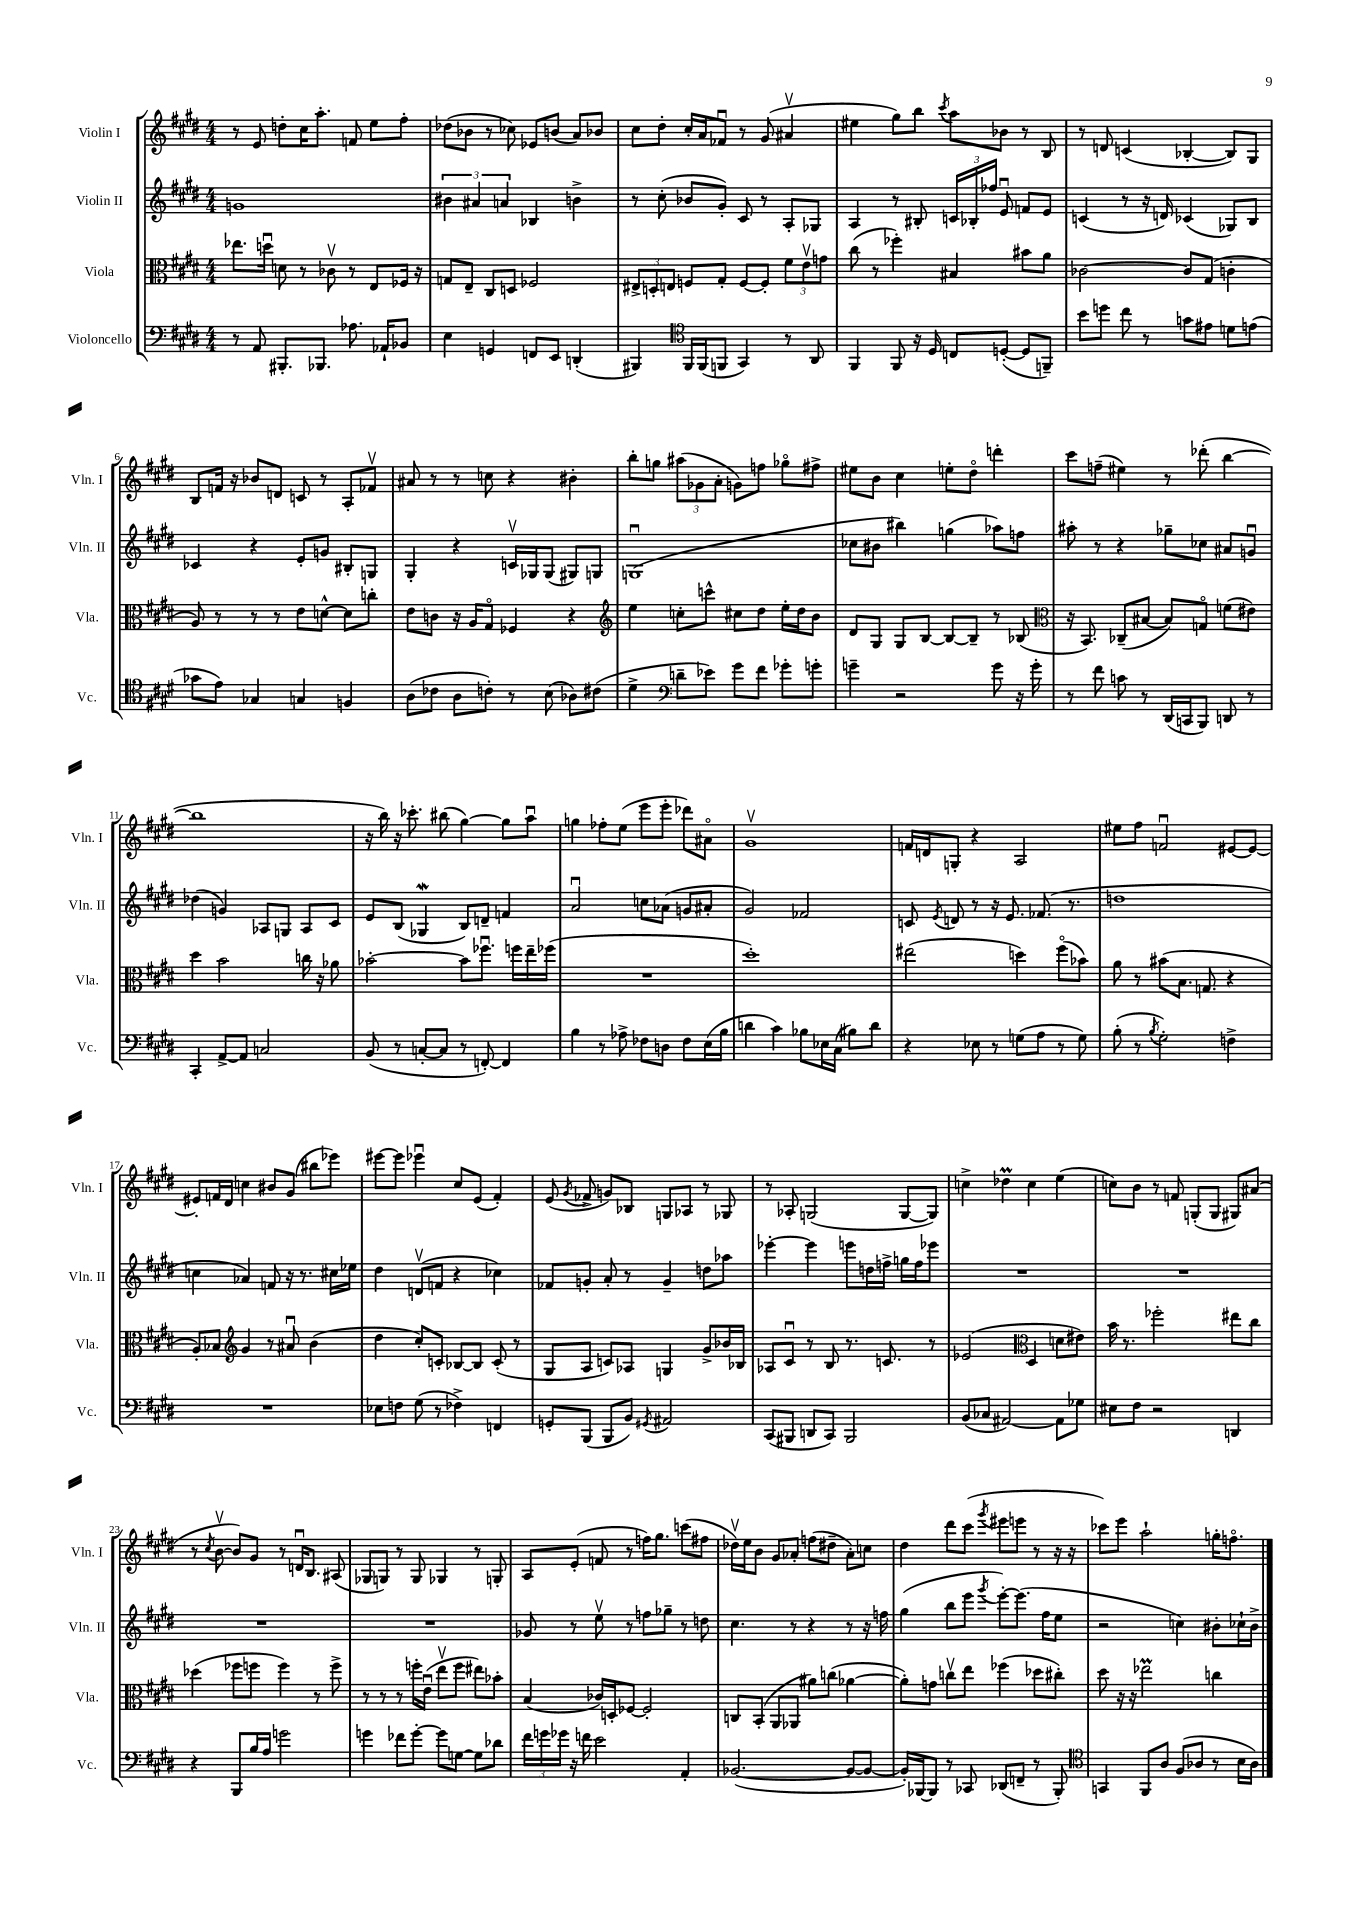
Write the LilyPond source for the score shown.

<<
\new StaffGroup <<
\new Staff = "s0" \with { instrumentName = "Violin I" shortInstrumentName = "Vln. I" } {
    \clef treble \key e \major \numericTimeSignature \time 4/4
    \autoBeamOff r8 e'8 d''8[-. cis''16 a''8.]-. f'8 e''8[ fis''8]-. |
    des''8[( bes'8] r8 ces''8) ees'8[ b'8]( a'8[) bes'8] |
    cis''8[ dis''8]-. cis''16[-. a'16 fes'8]\downbow r8 gis'8( ais'4\upbow |
    eis''4 gis''8[) b''8] \acciaccatura { cis'''8 } a''8[ bes'8] r8 b8 |
    r8 d'8 c'4( bes4~-. bes8[) gis8] |
    b8[ f'16] r16 bes'8[ d'8] c'8 r8 a8[-. fes'8]\upbow |
    ais'8 r8 r8 c''8 r4 bis'4-. |
    b''8[-. g''8] \tuplet 3/2 { ais''8[( ges'8 a'8]-. } g'8[) f''8] ges''8[\flageolet fis''8]-> |
    eis''8[ b'8] cis''4 e''8[-. dis''8]\flageolet d'''4-. |
    cis'''8[ f''8]--( eis''4) r8 des'''8-.( b''4~ |
    b''1 |
    r16 b''16) r16 ces'''8.-. bis''8( gis''4~) gis''8[ a''8]\downbow |
    g''4 fes''8[-. e''8]( e'''8[ e'''8]-. des'''8[) ais'8]\flageolet |
    gis'1\upbow |
    f'16[ d'16 g8]-. r4 a2 |
    eis''8[ fis''8] f'2\downbow eis'8[~ eis'8]~ |
    eis'8[-. f'16 dis'16] c''4 bis'8[ gis'8]( bis''8[ ees'''8]) |
    eis'''8[~ eis'''8] ees'''4\downbow cis''8[ e'8]( fis'4-.) |
    e'8( \acciaccatura { gis'8 } fes'8-> g'8[) bes8] g8[ aes8] r8 ges8 |
    r8 aes8-. g2( g8[~ g8]) |
    c''4-> des''4\prall c''4 e''4( |
    c''8[) b'8] r8 f'8 g8[-.( g8] gis8[) ais'8]( |
    r8 \acciaccatura { cis''8 } b'8~\upbow b'8[) gis'8] r8 d'16[\downbow b8.] ais8( |
    ges8[ g8]) r8 g8 ges4 r8 g8-. |
    a8[ e'8]-.( f'8 r8 f''16[) gis''8.] c'''8[( fis''8] |
    des''16[\upbow) e''16 b'8] gis'8[ aes'8]-. f''8[( dis''8]-- aes'8[-.) c''8] |
    dis''4 dis'''8[ cis'''8]( \acciaccatura { gis'''8 } eis'''8[ e'''8] r8 r16 r16 |
    ces'''8[) e'''8] a''2-! g''16[-. f''8.]\flageolet \bar "|." |
}
\new Staff = "s1" \with { instrumentName = "Violin II" shortInstrumentName = "Vln. II" } {
    \clef treble \key e \major \numericTimeSignature \time 4/4
    \autoBeamOff g'1 |
    \tuplet 3/2 { bis'4 ais'4 a'4 } bes4 b'4-> |
    r8 cis''8-.( bes'8[ gis'8]-.) cis'8 r8 a8[-. ges8] |
    a4 r8 bis8-. \tuplet 3/2 { c'16[ bes16-. fes''16] } e'8\downbow f'8[ e'8] |
    c'4( r8 r16 d'16) ces'4( ges8[) b8] |
    ces'4 r4 e'8[-. g'8] bis8[-. g8] |
    gis4-. r4 c'16[\upbow ges16 ges8]( gis8[) g8] |
    g1\downbow( |
    ces''8[ bis'8] bis''4) g''4( aes''8[) f''8] |
    ais''8-. r8 r4 ges''8[-- ces''8] ais'8[ g'8]\downbow |
    des''4( g'4) aes8[ g8] aes8[ cis'8] |
    e'8[ b8]( ges4\mordent b8[) d'8]-- f'4 |
    a'2\downbow c''8[ aes'8]( g'8[ ais'8]-. |
    gis'2) fes'2 |
    c'8 \acciaccatura { e'8 } d'8 r8 r16 e'8. fes'8.( r8. |
    d''1 |
    c''4 aes'4) f'8 r16 r8. cis''16[ ees''16] |
    dis''4 d'8[\upbow( f'8] r4 ces''4) |
    fes'8[ g'8]-. a'8-. r8 g'4-- d''8[ aes''8] |
    ees'''4~-. ees'''4 e'''8[ d''16 f''16]-> g''16[ f''16 ees'''8] |
    R1 |
    R1 |
    R1 |
    R1 |
    ges'8 r8 e''8\upbow r8 f''8[ ges''8]-- r8 d''8 |
    cis''4. r8 r4 r8 r16 f''16 |
    gis''4( b''8[ e'''8] \acciaccatura { gis'''8 } e'''8[~-.) e'''8.]( fis''16[ e''8] |
    r2 c''4) bis'8[-. ces''16-! bis'16]-> \bar "|." |
}
\new Staff = "s2" \with { instrumentName = "Viola" shortInstrumentName = "Vla." } {
    \clef alto \key e \major \numericTimeSignature \time 4/4
    \autoBeamOff ees''8.[ d''16]\downbow d'8 r8 ces'8\upbow r8 e8[ fes16] r16 |
    g8[ e8]-- cis8[ d8] fes2 |
    \tuplet 3/2 { eis8[-> d8-. e8] } f8[ gis8]-. f8[~ f8]-. \tuplet 3/2 { fis'8[ e'8\upbow g'8] } |
    cis''8( r8 fes''4-.) bis4 bis'8[ a'8] |
    ces'2~ ces'8[ gis8]( c'4-. |
    a8) r8 r8 r8 e'8[ d'8]~-^ d'8[ c''8]-. |
    e'8[ c'8] r16 a16[ gis8]\flageolet fes4 r4 |
    \clef treble e''4 c''8[-. c'''8]-^ cis''8[ dis''8] e''16[-. dis''16 b'8] |
    dis'8[ gis8] gis8[ b8]~ b8[~ b8]-- r8 bes8( |
    \clef alto r16 b,8.) ces8[--( bis8]~ bis8[) g8]\flageolet f'8[( eis'8]) |
    dis''4 b'2 c''16 r16 aes'8 |
    bes'2~-. bes'8[ fes''8.]\downbow f''16[ e''16-- fes''16]( |
    R1 |
    dis''1-.) |
    eis''2( d''4) fis''8[\flageolet( bes'8]) |
    a'8 r8 bis'8[( b8.] g8. r4 |
    a8[-.) bes8] \clef treble gis'4 r8 ais'8\downbow b'4( |
    dis''4 cis''8[-.) c'8]-. bes8[~ bes8] c'8-.( r8 |
    gis8[ a8] c'8[) aes8] g4 gis'8[-> bes'16 bes16] |
    aes8[ cis'8]\downbow r8 b8 r8. c'8. r8 |
    ees'2( \clef alto dis4 d'8[ eis'8]) |
    b'16 r8. fes''2-. eis''8[ cis''8] |
    des''4( fes''8[ f''8] f''4) r8 f''8-> |
    r8 r8 r8 f''16[-. e'16]\downbow( e''8[\upbow f''8] eis''8[) bes'8]-. |
    b4( ces'16[) d16-. fes8]~ fes2-. |
    c8[ b,8]-.( a,8[ aes,8] ais'8[) c''8]( aes'4~ |
    aes'8[-.) g'8] c''8[\upbow e''8] fes''4( des''8[ cis''8]-.) |
    dis''8 r16 r16 ees''2\prall c''4 \bar "|." |
}
\new Staff = "s3" \with { instrumentName = "Violoncello" shortInstrumentName = "Vc." } {
    \clef bass \key e \major \numericTimeSignature \time 4/4
    \autoBeamOff r8 a,8 bis,,8.[-. bes,,8.] aes8. aes,16[-! bes,8] |
    e4 g,4 f,8[ e,8] d,4-.( |
    bis,,4) \clef tenor fis,16[ fis,16( f,8] gis,4) r8 a,8 |
    fis,4 fis,8 r16 dis16 c8[ d8]~-.( d8[ f,8]--) |
    b'8[ d''8] cis''8 r8 g'8[ eis'8] d'8[ e'8]( |
    ges'8[ e'8]) ges4 g4 f4 |
    a8[( ces'8] a8[ c'8]-.) r8 b8( aes8[) cis'8]( |
    dis'4-> \clef bass d'8[-- ees'8]) gis'8[ fis'8] ges'8[-. g'8]-. |
    g'4-- r2 g'8 r16 g'16-. |
    r8 fis'8 c'8 r8 dis,16[( c,16 b,,8]) d,8 r8 |
    cis,4-. a,8[~-> a,8] c2 |
    b,8( r8 c8[~-. c8] r8 f,8~-.) f,4 |
    b4 r8 aes8-> fes8[ d8] fes8[ e16( b16] |
    d'4 cis'4) bes8[ ees16 cis16]( bis8[) d'8] |
    r4 ees8 r8 g8[( a8] r8 g8) |
    b8-.( r8 \acciaccatura { b8 } gis2-.) f4-> |
    R1 |
    ees8[ f8] gis8( r8 fes4->) f,4 |
    g,8[-. b,,8]( b,,8[ b,8]) \acciaccatura { gis,8 } ais,2 |
    cis,8[( bis,,8] d,8[ cis,8]) bis,,2 |
    b,8[( ces8] ais,2~) ais,8[ ges8] |
    eis8[ fis8] r2 d,4 |
    r4 b,,8[ b16 a16] g'2 |
    g'4 fes'8[ g'8]~-. g'8[ g8]~ g8[ des'8] |
    \tuplet 3/2 { fis'16[ g'16 ges'16] } r16 f'16 e'2 a,4-. |
    bes,2.~( bes,8[~ bes,8]~ |
    bes,16[-.) bes,,16~ bes,,8] r8 ces,8 des,8[( f,8]-- r8 bes,,8-.) |
    \clef tenor g,4 fis,8[ a8] fis8[( aes8] r8 b16[ aes16]) \bar "|." |
}
>>
>>
